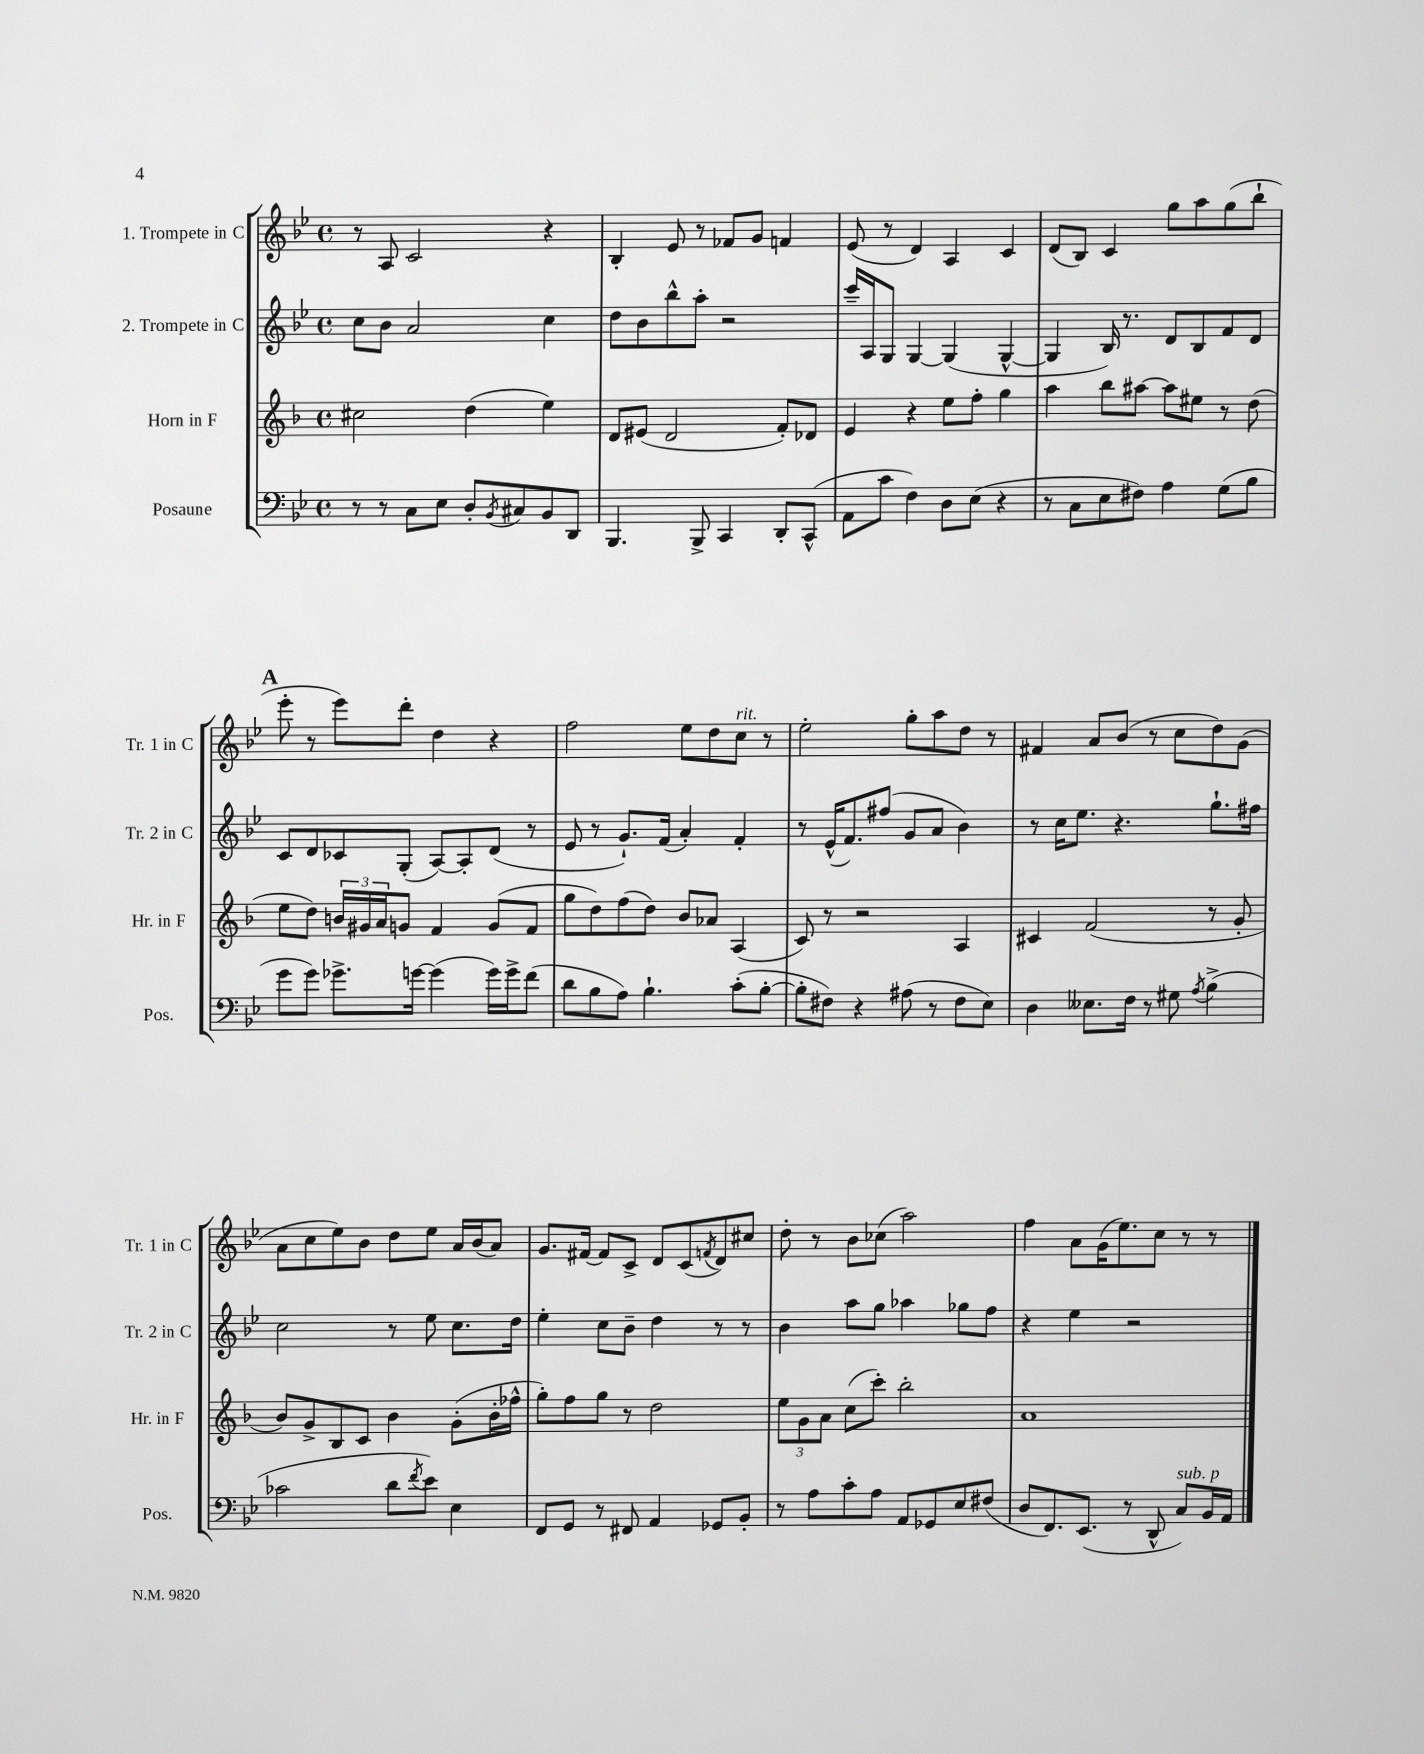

**kern	**kern	**kern	**kern
*staff4	*staff3	*staff2	*staff1
*clefF4	*clefG2	*clefG2	*clefG2
*k[b-e-]	*k[b-]	*k[b-e-]	*k[b-e-]
*M4/4	*M4/4	*M4/4	*M4/4
*met(c)	*met(c)	*met(c)	*met(c)
8r	2cc#\	8cc\L	8r
8r	.	8b-\J	8A/
8C\L	.	2a/	2c/
8E-\J	.	.	.
8D'/L	(4dd\	.	.
8qBB-/	.	.	.
8C#/	.	.	.
8BB-/	4ee\)	4cc\	4r
8DD/J	.	.	.
=	=	=	=
4.BBB-/	8d/L	8dd\L	4B-'/
.	(8e#/J	8b-\	.
.	2d/	8bb-^^\	8e-/
8BBB-^/	.	8aa'\J	8r
4CC/	.	2r	8f-/L
.	.	.	8g/J
8DD'/L	8f'/L)	.	4f/
(8CC^^/J	8d-/J	.	.
=	=	=	=
8AA\L	4e/	16ccc~/LL	(8e-/
.	.	16A/J	.
8c\J	.	8G/J	8r
4F\)	4r	[4G/	4d/)
8D\L	8ee\L	(4G/]	4A/
(8E-\J	8ff'\J	.	.
4r	4gg\	[4G^^/	4c/
=	=	=	=
8r	4aa\	4G/]	(8d/L
8C\L	.	.	8B-/J)
8E-\	8bb-\L	16B-/)	4c/
.	.	8.r	.
8F#\J)	[8aa#\J	.	.
4A\	8aa#\]L	8d/L	8gg\L
.	8ee#\J	8B-/	8aa\
(8G\L	8r	8f/	(8gg\
8B-\J	(8dd\	8d/J	8bb-`\J
=	=	=	=
8g\L	8ee\L	8c/L	8eee-'\
8g\J)	8dd\J)	8d/	8r
8.g-^\L	24b/LL	8c-/	8eee-\L)
.	24g#/	.	.
.	24a/J	.	.
.	8g/J	(8G'/J	8ddd'\J
[16g\Jk	.	.	.
(4g\]	4f/	[8A/L)	4dd\
.	.	8A'/]	.
16g\LL)	(8g/L	(8d/J	4r
16g^\J	.	.	.
(8f\J	8f/J	8r	.
=	=	=	=
8d\L	8gg\L	8e-/	2ff\
8B-\	8dd\)	8r	.
8A\J)	(8ff\	8.g`/L)	.
4.B-`\	8dd\J)	.	.
.	.	(16f/Jk	.
.	8b-/L	4a'/)	8ee-\L
.	8a-/J	.	8dd\
(8c'\L	(4A/	4f'/	8cc\J
[8B-'\J	.	.	8r
=	=	=	=
8B-'\]L	8c/)	8r	2ee-'\
8F#\J)	8r	(16e-^^/LK	.
.	.	8.f/)	.
4r	2r	.	.
.	.	(8ff#/J	.
(8A#\	.	8g/L	8gg'\L
8r	.	8a/J	8aa\
8F#\L	4A/	4b-\)	8dd\J
8E-\J)	.	.	8r
=	=	=	=
4D\	4c#/	8r	4f#/
.	.	16cc\LK	.
.	.	8.ee-\J	.
8.E--\L	(2f/	.	8a/L
.	.	4.r	(8b-/J
16F\Jk	.	.	.
8r	.	.	8r
8G#\	.	.	8cc\L
8qA/	.	.	.
(4B-^\	8r	8.gg`\L	8dd\)
.	8g'/	.	(8g\J
.	.	16ff#\Jk	.
=	=	=	=
2c-\	8b-/L)	2cc\	8a\L
.	8g^/	.	8cc\
.	8B-/	.	8ee-\)
.	8c/J	.	8b-\J
8d\L	4b-\	8r	8dd\L
8qf/	.	.	.
8e-\J)	.	8ee-\	8ee-\J
4E-\	(8g'\L	8.cc\L	16a/LL
.	.	.	(16b-/J
.	16b-'\L	.	8a/J)
.	16ff-^^\JJ	16dd\Jk	.
=	=	=	=
8FF/L	8gg'\L)	4ee-'\	8.g/L
8GG/J	8ff\	.	.
.	.	.	[16f#/Jk
8r	8gg\J	8cc\L	8f#/]L
8FF#/	8r	8b-~\J	8c^/J
4AA/	2dd\	4dd\	8d/L
.	.	.	(8c/
.	.	.	8qf/
8GG-/L	.	8r	8d/)
8BB-'/J	.	8r	8cc#/J
=	=	=	=
8r	12ee\L	4b-\	8dd'\
.	12g\	.	.
8A\L	.	.	8r
.	12a\J	.	.
8c'\	(8cc\L	8aa\L	8b-\L
8A\J	8ccc'\J)	8gg\J	(8cc-\J
8AA/L	2bb-'\	4aa-\	2aa\)
8GG-/	.	.	.
8E-/	.	8gg-\L	.
(8F#/J	.	8ff\J	.
=	=	=	=
8D/L	1a	4r	4ff\
8.FF/)	.	.	.
.	.	4ee-\	8a\L
(8.EE-/J	.	.	.
.	.	.	(16g\K
.	.	.	8.ee-\)
8r	.	2r	.
8DD^^/	.	.	8cc\J
8C/L)	.	.	8r
16BB-/L	.	.	8r
16AA/JJ	.	.	.
==	==	==	==
*-	*-	*-	*-
